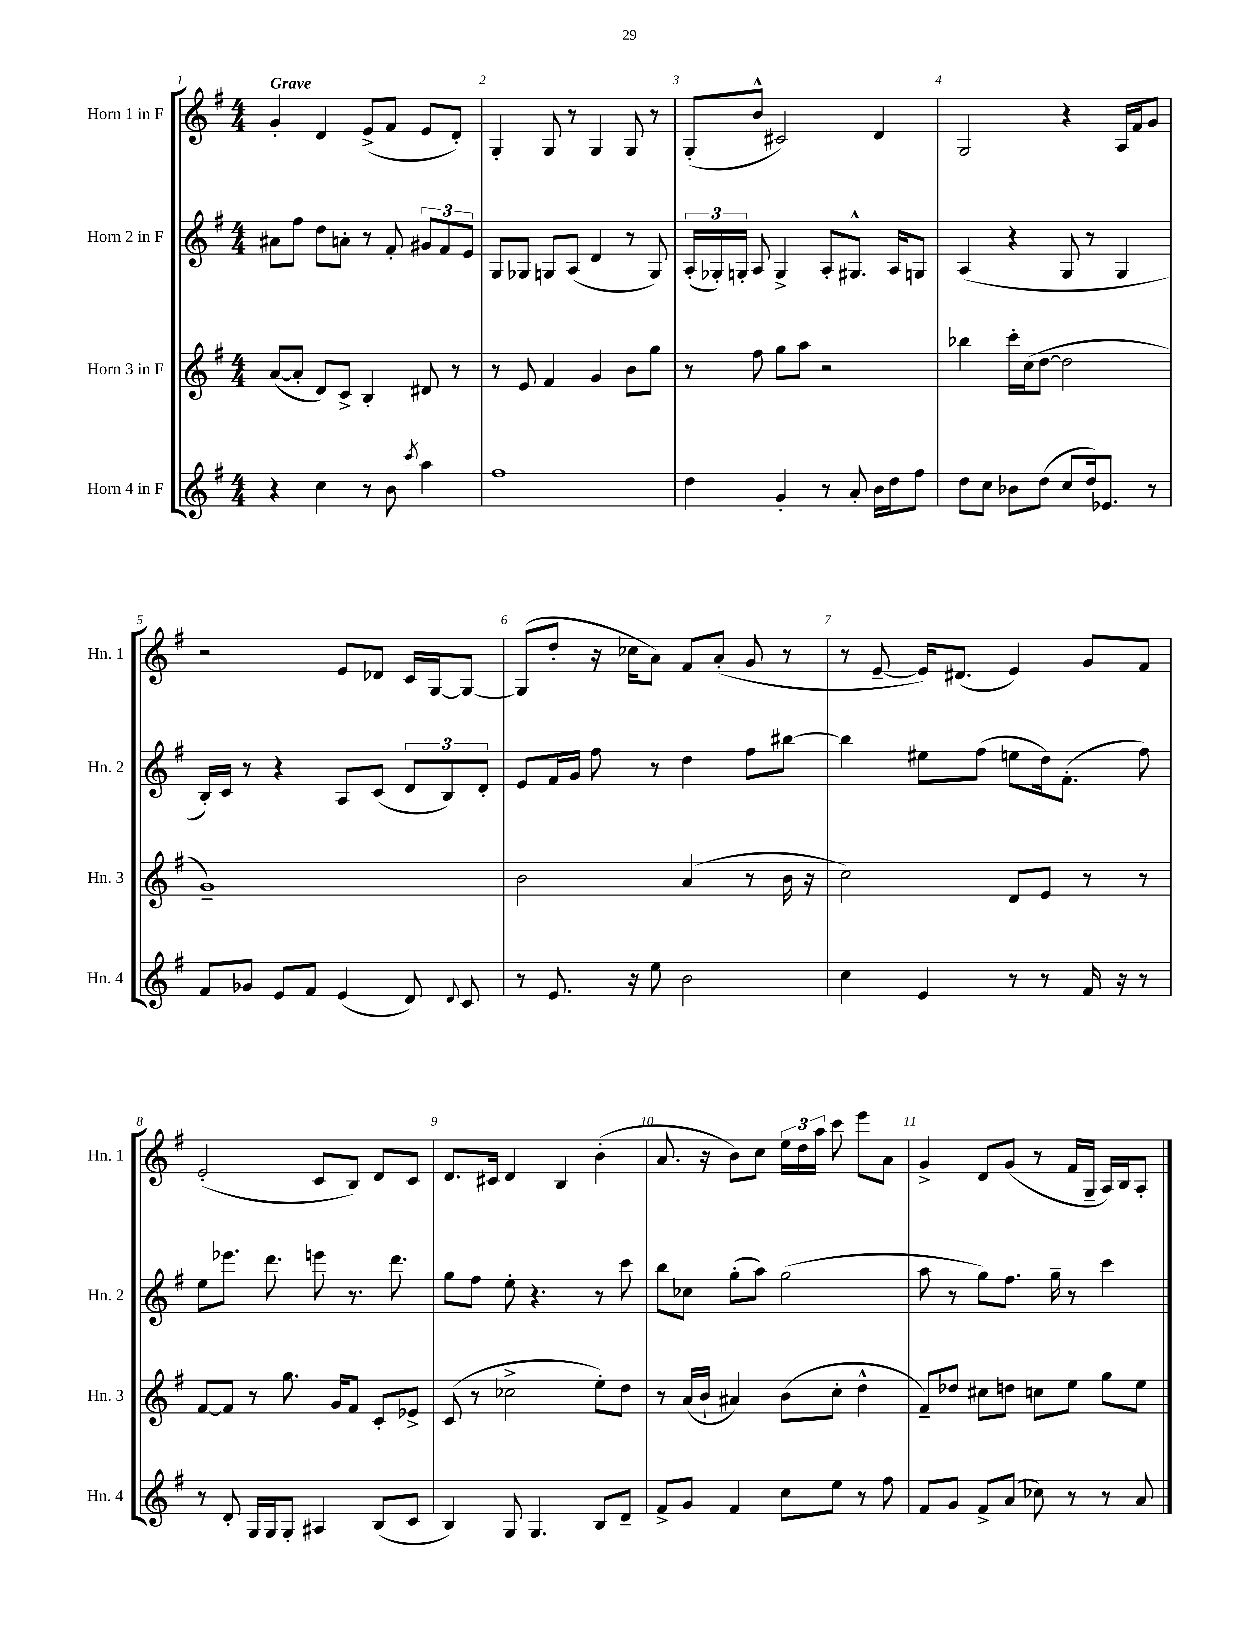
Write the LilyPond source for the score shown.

<<
\new StaffGroup <<
\new Staff = "s0" \with { instrumentName = "Horn 1 in F" shortInstrumentName = "Hn. 1" } {
    \clef treble \key g \major \numericTimeSignature \time 4/4 \tempo "Grave"
    \autoBeamOff g'4-. d'4 e'8[->( fis'8] e'8[ d'8]-.) |
    g4-. g8 r8 g4 g8 r8 |
    g8[-.( b'8]-^ cis'2) d'4 |
    g2 r4 a16[ fis'16 g'8] |
    r2 e'8[ des'8] c'16[ g16~ g8]~ |
    g8[( d''8]-. r16 ces''16[ a'8]) fis'8[ a'8]-.( g'8 r8 |
    r8 e'8~-- e'16[) dis'8.]( e'4) g'8[ fis'8] |
    e'2-.( c'8[ b8]) d'8[ c'8] |
    d'8.[ cis'16] d'4 b4 b'4-.( |
    a'8. r16 b'8[) c''8] \tuplet 3/2 { e''16[ d''16 a''16] } c'''8 e'''8[ a'8] |
    g'4-> d'8[ g'8]( r8 fis'16[ g16]-- a16[) b16 a8]-. \bar "|." |
}
\new Staff = "s1" \with { instrumentName = "Horn 2 in F" shortInstrumentName = "Hn. 2" } {
    \clef treble \key g \major \numericTimeSignature \time 4/4
    \autoBeamOff ais'8[ fis''8] d''8[ a'8]-. r8 fis'8-. \tuplet 3/2 { gis'8[ fis'8 e'8] } |
    g8[ ges8] g8[ a8]( d'4 r8 g8) |
    \tuplet 3/2 { a16[-.( ges16-.) g16]-. } a8 g4-> a8[-. gis8.]-^ a16[ g8] |
    a4( r4 g8 r8 g4 |
    b16[-.) c'16] r8 r4 a8[ c'8]( \tuplet 3/2 { d'8[ b8) d'8]-. } |
    e'8[ fis'16 g'16] fis''8 r8 d''4 fis''8[ bis''8]~ |
    bis''4 eis''8[ fis''8]( e''8[ d''16) fis'8.]-.( fis''8) |
    e''8[ ees'''8.] d'''8. e'''8 r8. d'''8. |
    g''8[ fis''8] e''8-. r4. r8 c'''8 |
    b''8[ ces''8] g''8[-.( a''8]) g''2( |
    a''8 r8 g''8[) fis''8.] g''16-- r8 c'''4 \bar "|." |
}
\new Staff = "s2" \with { instrumentName = "Horn 3 in F" shortInstrumentName = "Hn. 3" } {
    \clef treble \key g \major \numericTimeSignature \time 4/4
    \autoBeamOff a'8[~( a'8]-. d'8[) c'8]-> b4-. dis'8 r8 |
    r8 e'8 fis'4 g'4 b'8[ g''8] |
    r8 fis''8 g''8[ a''8] r2 |
    bes''4 c'''16[-. c''16( d''8]~ d''2 |
    g'1--) |
    b'2 a'4( r8 b'16 r16 |
    c''2) d'8[ e'8] r8 r8 |
    fis'8[~ fis'8] r8 g''8. g'16[ fis'8] c'8[-. ees'8]-> |
    c'8( r8 ces''2-> e''8[-.) d''8] |
    r8 a'16[( b'16]-! ais'4) b'8[( c''8]-. d''4-^ |
    fis'8[--) des''8] cis''8[ d''8] c''8[ e''8] g''8[ e''8] \bar "|." |
}
\new Staff = "s3" \with { instrumentName = "Horn 4 in F" shortInstrumentName = "Hn. 4" } {
    \clef treble \key g \major \numericTimeSignature \time 4/4
    \autoBeamOff r4 c''4 r8 b'8 \acciaccatura { c'''8 } a''4 |
    fis''1 |
    d''4 g'4-. r8 a'8-. b'16[ d''16 fis''8] |
    d''8[ c''8] bes'8[ d''8]( c''8[ d''16) ees'8.] r8 |
    fis'8[ ges'8] e'8[ fis'8] e'4( d'8) \appoggiatura { d'8 } c'8 |
    r8 e'8. r16 e''8 b'2 |
    c''4 e'4 r8 r8 fis'16 r16 r8 |
    r8 d'8-. g16[ g16 g8]-. ais4 b8[( c'8] |
    b4) g8 g4. b8[ d'8]-- |
    fis'8[-> g'8] fis'4 c''8[ e''8] r8 fis''8 |
    fis'8[ g'8] fis'8[-> a'8]( ces''8) r8 r8 a'8 \bar "|." |
}
>>
>>
\layout { \context { \Score \override BarNumber.break-visibility = ##(#f #t #t) barNumberVisibility = #all-bar-numbers-visible } }
